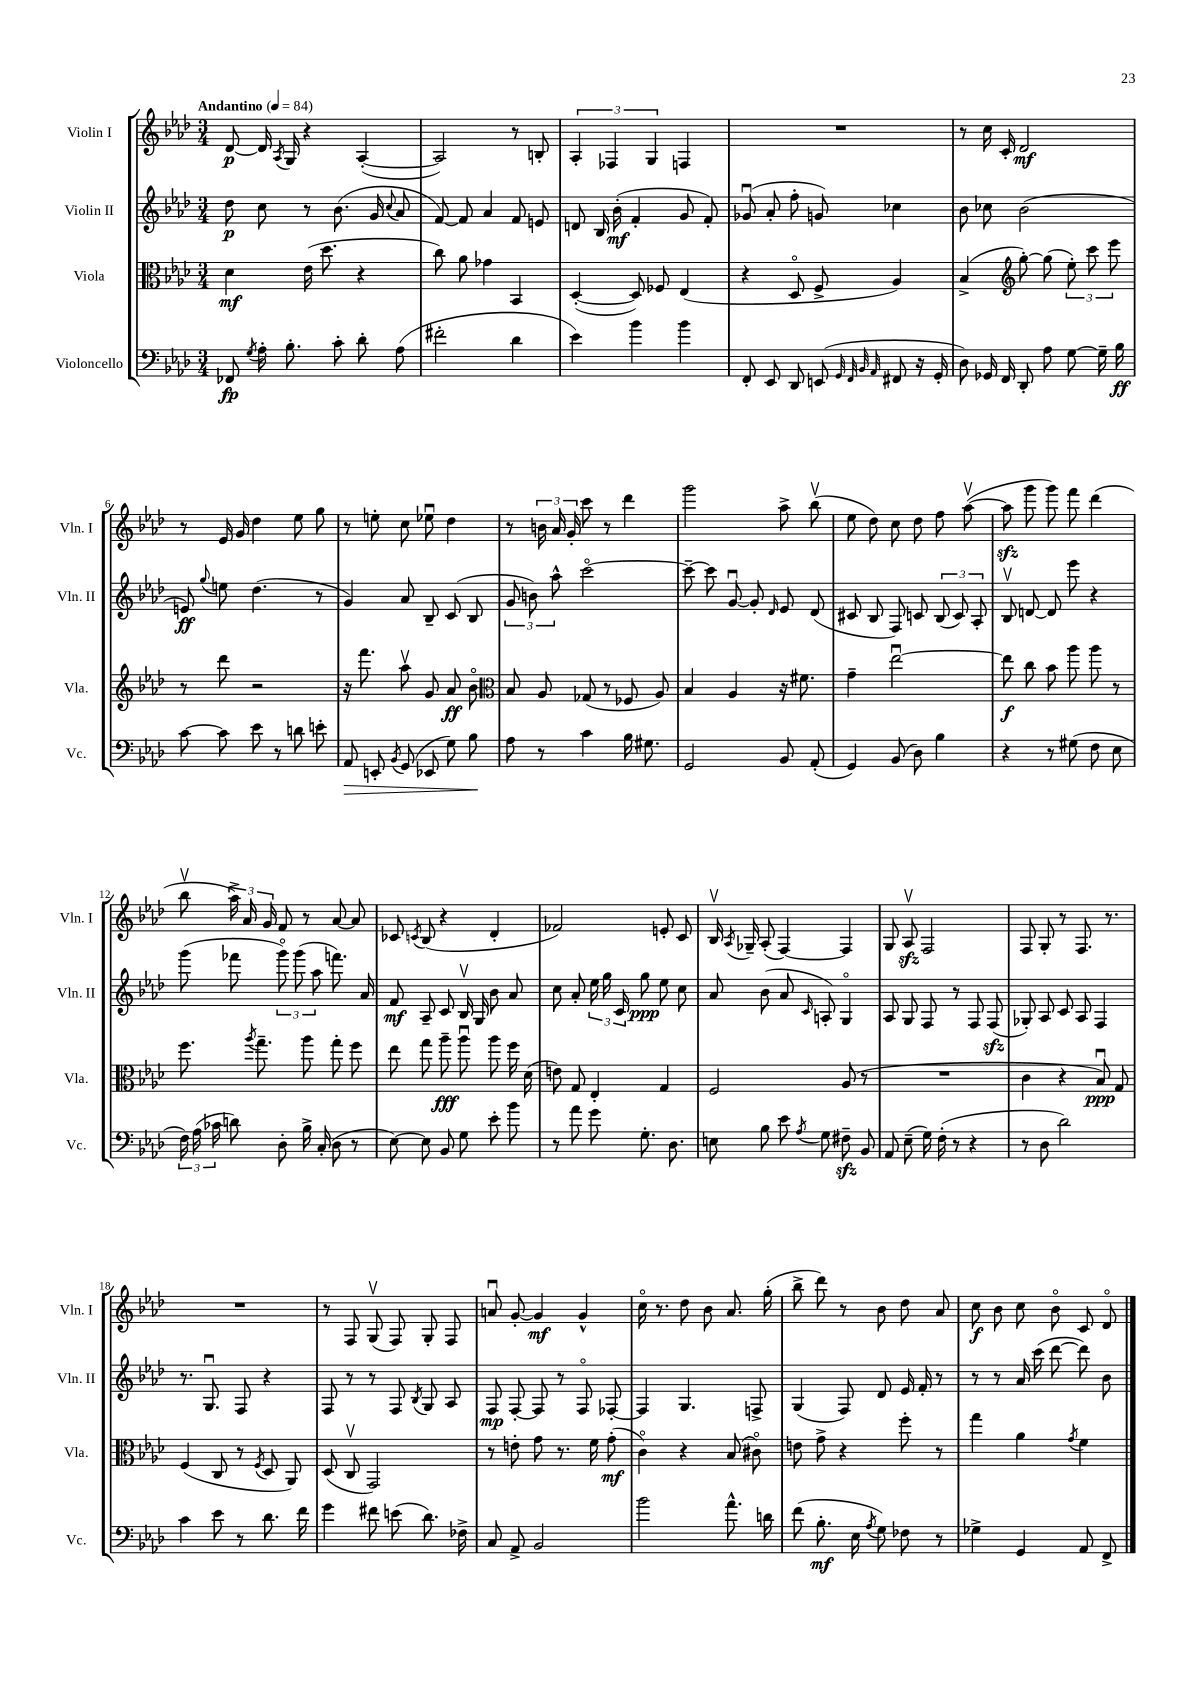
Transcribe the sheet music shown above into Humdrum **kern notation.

**kern	**kern	**kern	**kern
*staff4	*staff3	*staff2	*staff1
*clefF4	*clefC3	*clefG2	*clefG2
*k[b-e-a-d-]	*k[b-e-a-d-]	*k[b-e-a-d-]	*k[b-e-a-d-]
*M3/4	*M3/4	*M3/4	*M3/4
*MM84	*MM84	*MM84	*MM84
8FF-	4d-	8dd-	[8d-
8qG	.	.	.
16A-'	.	8cc	16d-]
.	.	.	8qA-
8.B-'	.	.	16G
.	(16e-	8r	4r
.	8.dd-	.	.
8c'	.	(8.b-	.
8d-'	4r	.	([4A-'
.	.	16g	.
.	.	8qqcc	.
(8A-	.	8a-	.
=	=	=	=
2f#'	8cc)	[8f)	2A-])
.	8a-	8f]	.
.	4g-	4a-	.
4d-	4BB-	8f	8r
.	.	8e	8B'
=	=	=	=
4e-)	([4D-'	8d	6A-'
.	.	16B-	.
.	.	.	6F-
.	.	(16b-'	.
4b-	8D-])	4f'	.
.	.	.	6G
.	8F-	.	.
4b-	(4E-	8g	4F
.	.	8f')	.
=	=	=	=
8FF'	4r	(8g-u	2.r
8EE-	.	8a-'	.
8DD-	8D-o	8ff'	.
(8EE	8F^	8g)	.
32qqGG	.	.	.
32qqFF	.	.	.
32qqBB-	.	.	.
32qqAA-	.	.	.
8FF#	4A-)	4cc-	.
16r	.	.	.
16GG'	.	.	.
=	=	=	=
8D-)	(4B-^	8b-	8r
16GG-	.	8cc-	16cc
16FF	.	.	16c'
*	*clefG2	*	*
8DD-'	[8gg')	(2b-	2d-
8A-	(8gg]	.	.
[8G	12ee-')	.	.
.	12ccc	.	.
16G~]	.	.	.
.	12eee-	.	.
16B-	.	.	.
=	=	=	=
[8c	8r	8e)	8r
.	.	8qqgg	.
8c]	8ddd-	8ee	16e-
.	.	.	16g
8e-	2r	(4.dd-	4dd-
8r	.	.	.
8d	.	.	8ee-
8e'	.	8r	8gg
=	=	=	=
8AA-	16r	4g)	8r
.	8.fff	.	.
8EE'	.	.	8ee'
8qBB-	.	.	.
(8GG	8aa-v	8a-	8cc
8EE-	8g	8B-~	8ee-u
8G)	8a-	(8c	4dd-
8B-	8b-o	8B-	.
=	=	=	=
*	*clefC3	*	*
8A-	8B-	12g	8r
.	.	12b)	.
8r	8A-	.	24b
.	.	12aa-^^	24a-
.	.	.	24g'
4c	(8G-	[2ccco	8ccc
.	8r	.	8r
16B-	8F-	.	4ddd-
8.G#	.	.	.
.	8A-)	.	.
=	=	=	=
2GG	4B-	8ccc~_	2ggg
.	.	8ccc]	.
.	4A-	[8gu	.
.	.	8g']	.
.	.	16qqd-	.
8BB-	16r	8e-	8aa-^
.	8.f#	.	.
(8AA-'	.	(8d-	(8bb-v
=	=	=	=
4GG)	4g~	8c#	8ee-
.	.	8B-	8dd-)
(8BB-	[2ee-u	8F)	8cc
8D-)	.	8c	8dd-
4B-	.	(12B-	8ff
.	.	12c)	.
.	.	.	([8aa-v
.	.	12A-'	.
=	=	=	=
4r	8ee-]	8B-v	8aa-]
.	8cc	[8d	8ggg
8r	8b-	8d]	8ggg)
(8G#	8aa-	8eee-	8fff
8F	8aa-	4r	(4ddd-
8E-	8r	.	.
=	=	=	=
24F)	8.ff	(8ggg	8bb-v
(24A-	.	.	.
24c-	.	.	.
8d)	.	8fff-	24aa-^)
.	.	.	24a-
.	8qaa-	.	.
.	8.gg~	.	.
.	.	.	24g
8D-'	.	12gggo)	8f
.	.	(12ggg	.
16B-^	8aa-	.	8r
.	.	12aa-	.
(16C'	.	.	.
8D-	8gg'	8.fff)	[8a-
8r	8ff	.	8a-]
.	.	16a-	.
=	=	=	=
[8E-)	8ee-	8f	8c-
.	.	.	8qc
8E-]	8gg	8A-~	(8B-
8BB-	8aa-~	8c	4r
8G	8aa-u	16B-v	.
.	.	16G	.
8e-'	8aa-	8b-	4d-'
8b-	16ff	8a-	.
.	(16d-	.	.
=	=	=	=
8r	8e)	8cc	2f-)
8a-	8G	8a-'	.
8g	4E-'	24ee-	.
.	.	24gg	.
.	.	24c	.
8.G'	.	8gg	.
.	4G	8ee-	8e'
8.D-	.	.	.
.	.	8cc	8c
=	=	=	=
8E	2F	8a-	16B-v
.	.	.	8qA-
.	.	.	16G-~
8B-	.	(8b-	(8A-'
8e-	.	8a-	[4F)
8qA-	.	16qqc	.
8G	.	8A')	.
8F#~	(8A-	4Go	4F]
8BB-	8r	.	.
=	=	=	=
8AA-	2.r	8A-	8G
(8E-~	.	8G	8A-v
16G)	.	8F	2F
(16F'	.	.	.
8r	.	8r	.
4r	.	8F	.
.	.	(8F	.
=	=	=	=
8r	4c	8G-')	8F
8D-	.	8A-	8G'
2d-)	4r	8c	8r
.	.	8A-	8.F
.	8B-u)	4F	.
.	.	.	8.r
.	8G	.	.
=	=	=	=
4c	(4F	8.r	2.r
.	.	8.Gu	.
8e-	8C	.	.
8r	8r	8F	.
.	8qF	.	.
8.d-	8D-	4r	.
.	8AA-)	.	.
16f	.	.	.
=	=	=	=
4g	(8D-	8F	8r
.	8Cv	8r	8F
8f#	2GG)	8r	(8Gv
(8e	.	8F	8F)
.	.	8qB-	.
8.d-)	.	8G	8G'
.	.	8A-	8F
16F-^	.	.	.
=	=	=	=
8C	8r	8F	8au
8AA-^	8e'	[8F'	[8g'
2BB-	8g	8F]	4g]
.	8.r	8r	.
.	.	8Fo	4g^^
.	16f	.	.
.	(8g'	[8F-'	.
=	=	=	=
2b-	4co)	4F-]	16cco
.	.	.	8.r
.	4r	4.G	8dd-
.	.	.	8b-
8.a-^^	(8B-	.	8.a-
.	8c#o)	8F^	.
16d	.	.	(16gg'
=	=	=	=
(8f	8e	(4G	8bb-^
8.B-'	8g^	.	8ddd-)
.	4r	8F)	8r
16E-	.	.	.
8qA-	.	.	.
8G)	.	8d-	8b-
8F-	8ff'	16e-	8dd-
.	.	16f'	.
8r	8r	8r	8a-
=	=	=	=
4G-^	4gg	8r	8cc
.	.	8r	8b-
4GG	4a-	16a-	8cc
.	.	(16ccc	.
.	.	[8ddd-	8b-o
.	8qg	.	.
8AA-	4f	8ddd-])	8c
8FF^	.	8b-	8d-o
==	==	==	==
*-	*-	*-	*-
